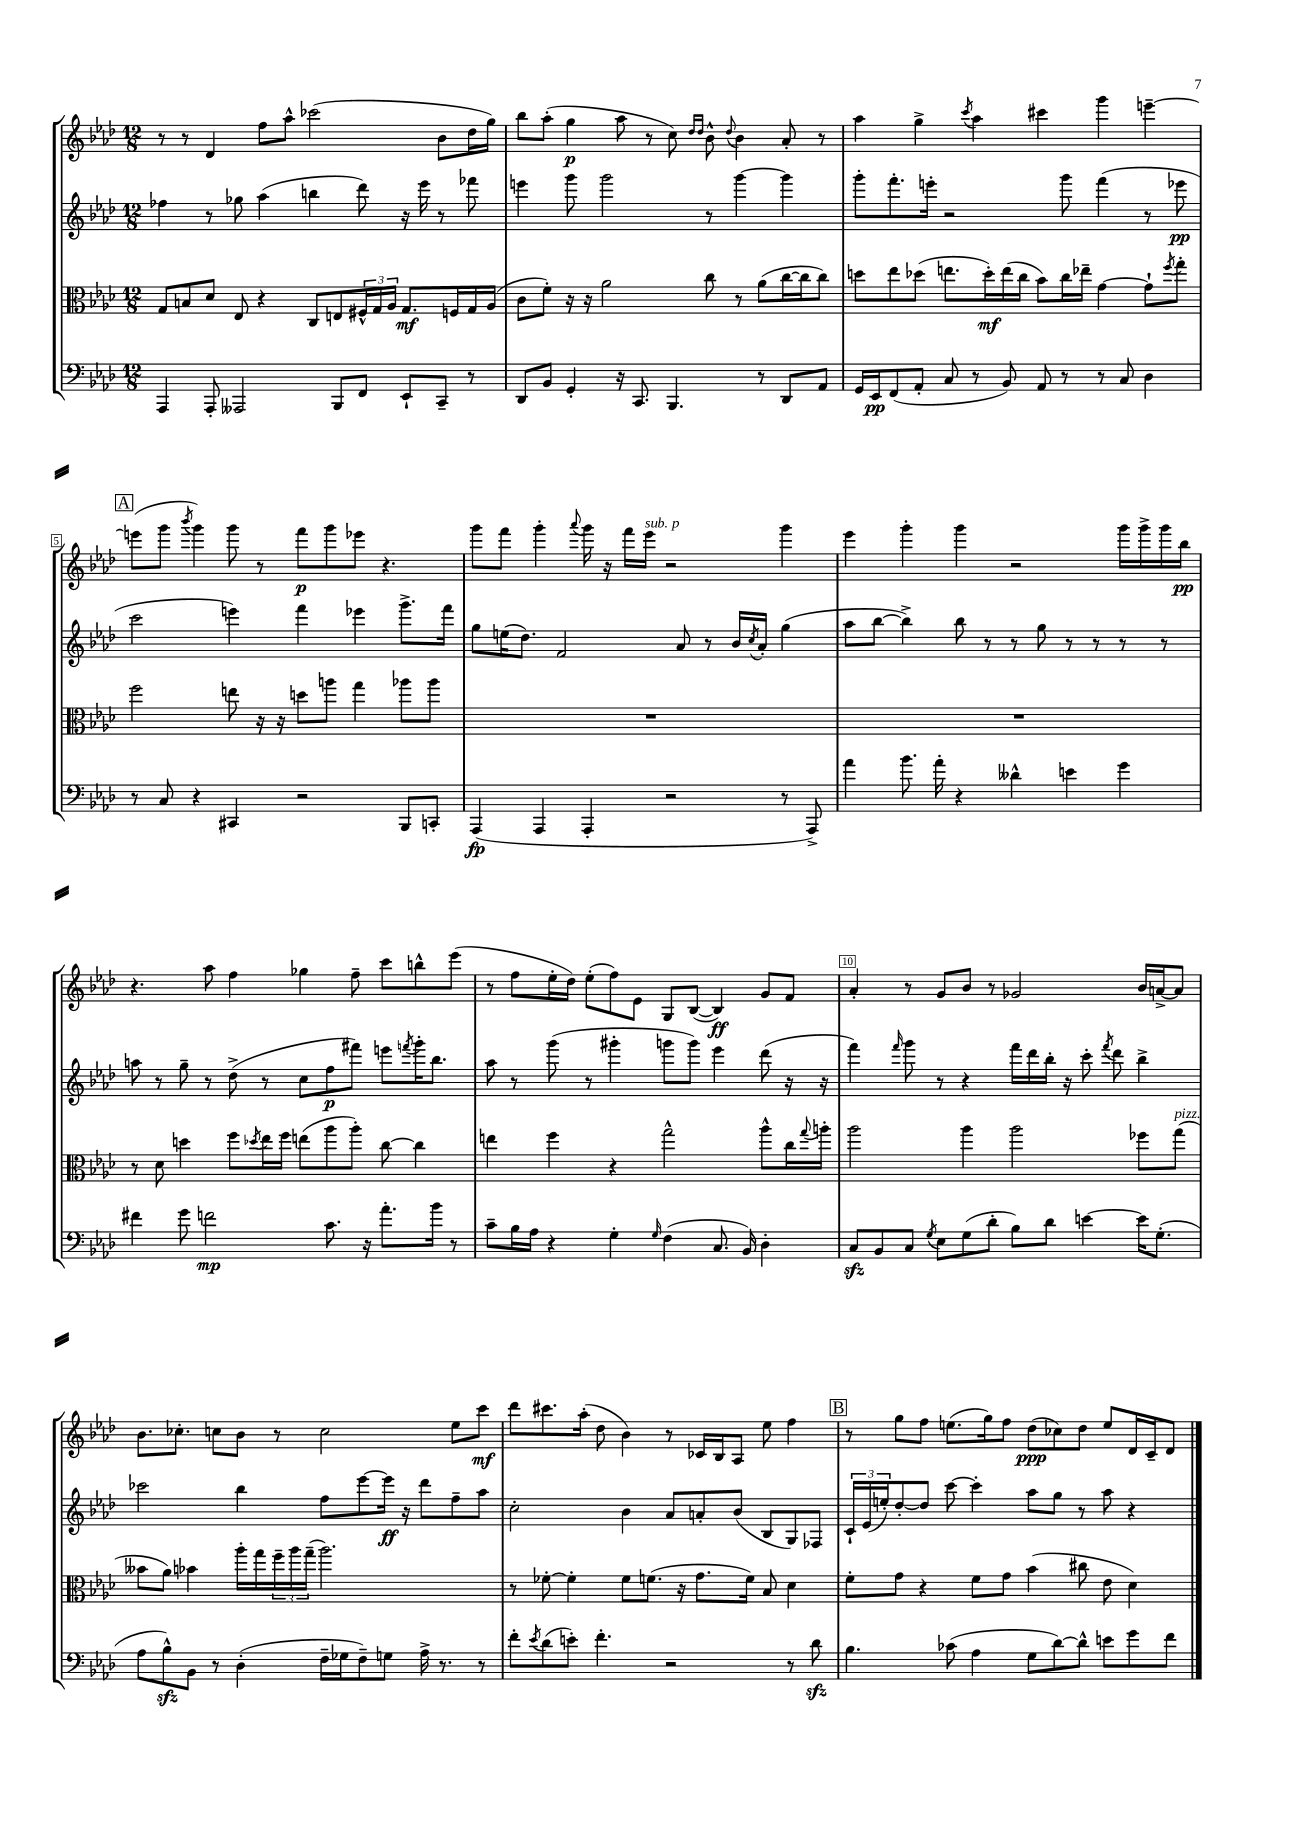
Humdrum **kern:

**kern	**kern	**kern	**kern
*staff4	*staff3	*staff2	*staff1
*clefF4	*clefC3	*clefG2	*clefG2
*k[b-e-a-d-]	*k[b-e-a-d-]	*k[b-e-a-d-]	*k[b-e-a-d-]
*M12/8	*M12/8	*M12/8	*M12/8
4AAA-	8G	4ff-	8r
.	8B	.	8r
8AAA-'	8d-	8r	4d-
2AAA--	8E-	8gg-	.
.	4r	(4aa-	8ff
.	.	.	8aa-^^
.	8C	4bb	(2ccc-
8BBB-	8E	.	.
8FF	24F#^^	8ddd-)	.
.	24G	.	.
.	24A-	.	.
8EE-`	8.G	16r	.
.	.	16eee-	.
8CC~	.	8r	8b-
.	16F	.	.
8r	16G	8fff-	16dd-
.	(16A-	.	16gg)
=	=	=	=
8DD-	8c	4eee	8bb-
8BB-	8f')	.	(8aa-'
4GG'	16r	8ggg	4gg
.	16r	.	.
.	2a-	2ggg	.
16r	.	.	8aa-
8.CC	.	.	.
.	.	.	8r
4.BBB-	.	.	8cc)
.	.	.	16qqdd-
.	.	.	16qqdd-
.	8cc	8r	8b-^^
.	.	.	8qqdd-
.	8r	[4ggg	4b-
8r	(8a-	.	.
8DD-	[16cc	4ggg]	8a-'
.	16cc]	.	.
8AA-	8cc)	.	8r
=	=	=	=
16GG	8dd	8ggg'	4aa-
16EE-	.	.	.
(8FF	8ee-	8.fff'	.
8AA-'	(8dd-	.	4gg^
.	.	16eee'	.
8C	8.ee	2r	.
.	.	.	8qccc
8r	.	.	4aa-
.	16dd-')	.	.
8BB-)	(16ee	.	.
.	16cc	.	.
8AA-	8b-)	.	4ccc#
8r	16cc	8ggg	.
.	16ee-~	.	.
8r	[4g	(4fff	4ggg
8C	.	.	.
4D-	8g`]	8r	[4eee~
.	8qff	.	.
.	8gg'	8eee-	.
=	=	=	=
8r	2ff	2ccc	(8eee]
8C	.	.	8ggg
.	.	.	8qbbb-
4r	.	.	4ggg)
4CC#	8ee	4eee)	8ggg
.	16r	.	8r
.	16r	.	.
2r	8dd	4fff	8fff
.	8aa	.	8ggg
.	4gg	4eee-	8eee-
.	.	.	4.r
8BBB-	8aa-	8.ggg^	.
8CC'	8aa-	.	.
.	.	16fff	.
=	=	=	=
(4AAA-	1.r	8gg	8ggg
.	.	(16ee	8fff
.	.	8.dd-)	.
4AAA-	.	.	4ggg'
.	.	2f	.
.	.	.	8qqaaa-
4AAA-'	.	.	16ggg
.	.	.	16r
.	.	.	16fff
.	.	.	16eee-
2r	.	.	2r
.	.	8a-	.
.	.	8r	.
.	.	16b-	.
.	.	8qcc	.
.	.	16a-'	.
8r	.	(4gg	4ggg
8AAA-^)	.	.	.
=	=	=	=
4a-	1.r	8aa-	4eee-
.	.	[8bb-	.
8.b-	.	4bb-^])	4ggg'
16a-'	.	.	.
4r	.	8bb-	4ggg
.	.	8r	.
4d--^^	.	8r	2r
.	.	8gg	.
4e	.	8r	.
.	.	8r	.
4g	.	8r	16ggg
.	.	.	16ggg^
.	.	8r	16ggg
.	.	.	16bb-
=	=	=	=
4f#	8r	8aa	4.r
.	8d-	8r	.
8g	4dd	8gg~	.
2f	.	8r	8aa-
.	8ff	(8dd-^	4ff
.	8qdd-	.	.
.	16ee-	8r	.
.	16ff	.	.
.	(8ee	8cc	4gg-
8.c	8aa-	8ff	.
.	8aa-')	8fff#)	8ff~
16r	.	.	.
8.a-'	[8cc	8eee	8ccc
.	.	8qfff	.
.	4cc]	16ggg'	8bb^^
16b-	.	8.bb-	.
8r	.	.	(8eee-
=	=	=	=
8c~	4ee	8aa-	8r
16B-	.	8r	8ff
16A-	.	.	.
4r	4ff	(8ggg	16ee-'
.	.	.	16dd-)
.	.	8r	(8ee-'
4G'	4r	4ggg#'	8ff)
.	.	.	8e-
16qqG	.	.	.
(4F	2gg^^	8ggg	8G
.	.	8ggg)	([8B-
8.C	.	4eee-	4B-])
16BB-)	.	.	.
4D-'	8aa-^^	(8ddd-	8g
.	16cc	16r	8f
.	8qqgg	.	.
.	16aa'	16r	.
=	=	=	=
8C	2aa-	4fff)	4a-'
8BB-	.	.	.
.	.	16qqfff	.
8C	.	8ggg	8r
8qG	.	.	.
8E-	.	8r	8g
(8G	4aa-	4r	8b-
8d-'	.	.	8r
8B-)	2aa-	16fff	2g-
.	.	16ddd-	.
8d-	.	16bb-'	.
.	.	16r	.
[4e	.	8ccc'	.
.	.	8qfff	.
.	.	8ddd-	.
16e]	8ff-	4bb-^	16b-
(8.G'	.	.	[16a^
.	(8gg	.	8a]
=	=	=	=
8A-	8b--	2ccc-	8.b-
8B-^^)	8a-)	.	.
.	.	.	8.cc-'
8BB-	4b-	.	.
8r	.	.	8cc
(4D-'	16aa-'	4bb-	8b-
.	16gg	.	.
.	24ff~	.	8r
.	24aa-	.	.
.	(24gg~	.	.
16F~	2.aa-)	8ff	2cc
16G-	.	.	.
8F~)	.	[8eee-	.
8G	.	16eee-]	.
.	.	16r	.
16A-^	.	8ddd-	.
8.r	.	.	.
.	.	8ff~	8ee-
8r	.	8aa-	8ccc
=	=	=	=
8f'	8r	2cc'	8ddd-
8qe-	.	.	.
(8d-	[8f-'	.	8.ccc#
8e')	4f-']	.	.
.	.	.	(16aa-'
4.f'	.	.	8dd-
.	8f-	4b-	4b-)
.	(8.f	.	.
2r	.	8a-	8r
.	16r	.	.
.	8.g	8a'	16c-
.	.	.	16B-
.	.	(8b-	8A-
.	16f)	.	.
.	8B-	8B-	8ee-
8r	4d-	8G)	4ff
8d-	.	8F-	.
=	=	=	=
4.B-	8f'	24c`	8r
.	.	(24e-	.
.	.	24ee')	.
.	8g	[8dd-'	8gg
.	4r	8dd-]	8ff
(8c-	.	[8ccc	(8.ee
4A-	8f	4ccc']	.
.	.	.	16gg)
.	8g	.	8ff
8G	(4b-	8aa-	(8dd-
[8d-)	.	8gg	8cc-)
8d-^^]	8cc#	8r	8dd-
8e	8e-	8aa-	8ee
8g	4d-)	4r	16d-
.	.	.	16c~
8f	.	.	8d-
==	==	==	==
*-	*-	*-	*-
